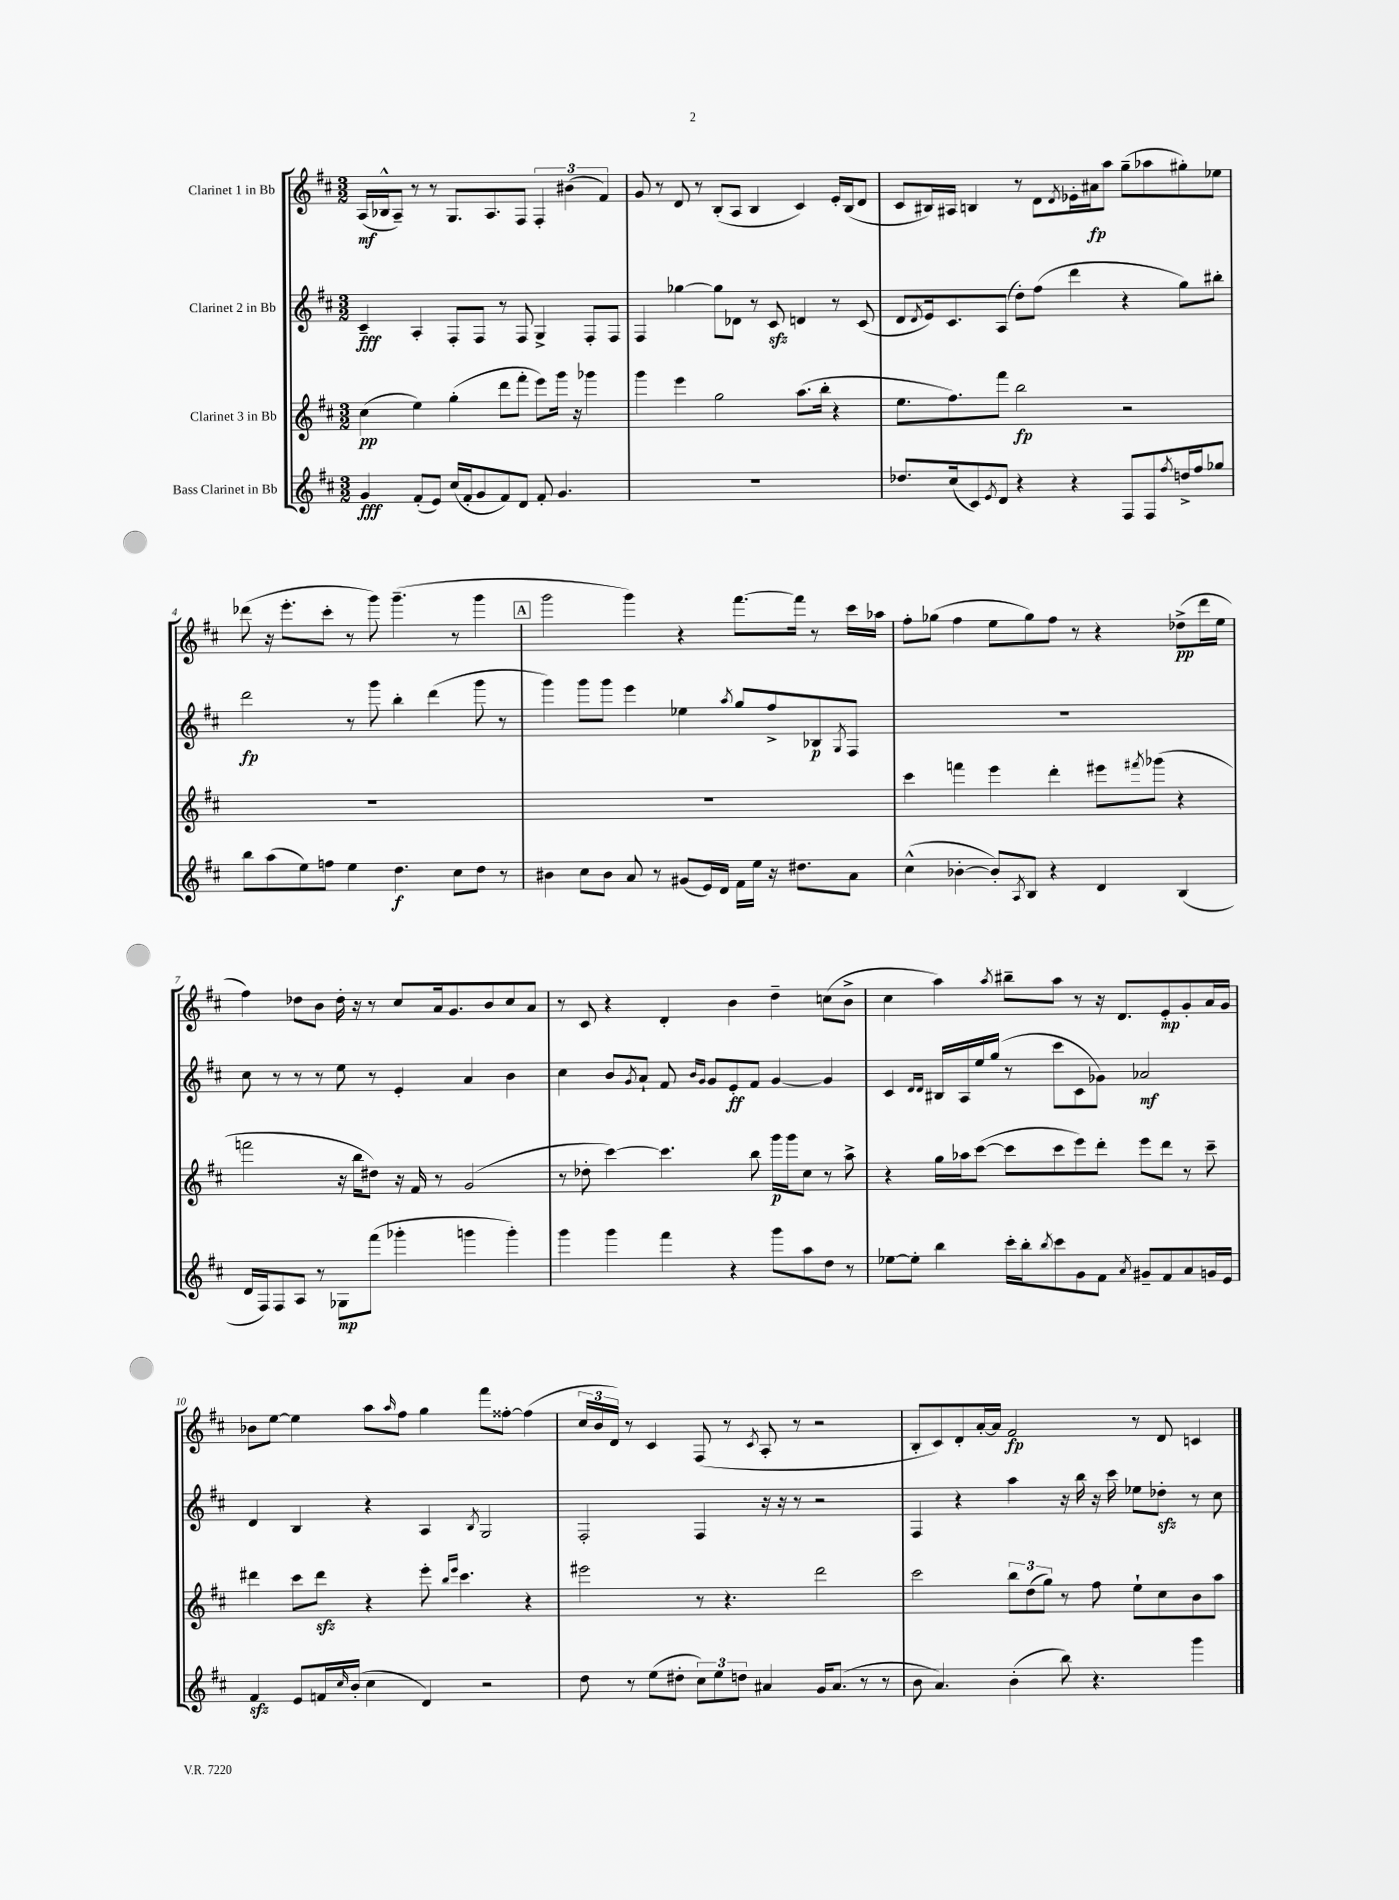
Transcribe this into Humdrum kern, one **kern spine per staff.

**kern	**kern	**kern	**kern
*staff4	*staff3	*staff2	*staff1
*clefG2	*clefG2	*clefG2	*clefG2
*k[f#c#]	*k[f#c#]	*k[f#c#]	*k[f#c#]
*M3/2	*M3/2	*M3/2	*M3/2
4g/	(4cc#\	4c#~/	(16A/LL
.	.	.	16B-^^/J
.	.	.	8A~/J)
(8f#'/L	4ee\)	4A'/	8r
8e/J)	.	.	8r
(16cc#/LL	(4gg'\	8F#'/L	8.G/L
16f#'/J	.	.	.
8g/	.	8F#/J	.
.	.	.	8.A/
8f#/)	8ddd\L	8r	.
8d/J	8fff#'\J	8F#/	8F#/J
8f#'/	8eee\L)	4G^/	6F#'/
4.g/	16ggg\Jk	.	.
.	.	.	(6b#\
.	16r	.	.
.	4ggg-\	8F#'/L	.
.	.	.	6f#/)
.	.	8F#/J	.
=	=	=	=
1.r	4ggg\	4F#/	8g/
.	.	.	8r
.	4eee\	[4gg-\	8d/
.	.	.	8r
.	2gg\	8gg-\]L	(8B'/L
.	.	8d-\J	8A/J
.	.	8r	4B/
.	.	8c#/	.
.	(8.aa\L	4d/	4c#/)
.	16bb'\Jk	.	.
.	4r	8r	16e'/LL
.	.	.	(16B/J
.	.	(8c#/	8d/J
=	=	=	=
8.dd-/L	8.ee\L	8d/L	8c#/L
.	.	8qd/	.
.	.	16e/k)	16B#/L)
(16cc#/k	8.ff#\)	8.c#/	16A#/JJ
8c#/)	.	.	4B/
8qe/	.	.	.
8d/J	8fff#\J	(8A/J	.
4r	2bb\	8dd'\L)	8r
.	.	(8ff#\J	8d\L
.	.	.	8qd/
4r	.	4ddd\	16e-'\L
.	.	.	16a#\J
.	.	.	8aa\J
8F#/L	2r	4r	(8gg~\L
8F#/	.	.	8aa-\
8qff#/	.	.	.
16dd^/L	.	8gg\L)	8gg#'\)
16ff#/J	.	.	.
8gg-/J	.	8bb#'\J	8ee-\J
=	=	=	=
8bb\L	1.r	2ddd\	(8ddd-\
(8aa\	.	.	16r
.	.	.	8.eee'\L
8ee\)	.	.	.
8ff\J	.	.	8ccc#'\J
4ee\	.	8r	8r
.	.	8ggg\	8ggg\)
4.dd\	.	4bb'\	(4.ggg~\
.	.	(4ddd\	.
8cc#\L	.	.	8r
8dd\J	.	8ggg\	4ggg\
8r	.	8r	.
=	=	=	=
4b#\	1.r	4ggg\)	2ggg\
8cc#\L	.	8ggg\L	.
8b#\J	.	8ggg\J	.
8a/	.	4eee\	4ggg\)
8r	.	.	.
(8g#/L	.	4ee-\	4r
16e/L)	.	.	.
16d/JJ	.	.	.
.	.	8qaa/	.
16f#\LL	.	8gg/L	[8.fff#\L
16ee\JJ	.	.	.
16r	.	8ff#^/	.
8.dd#\L	.	.	16fff#\]Jk
.	.	8B-/	8r
.	.	8qG/	.
8a\J	.	8F#/J	16ccc#\LL
.	.	.	16aa-\JJ
=	=	=	=
(4cc#^^\	4ccc#\	1.r	8ff#'\L
.	.	.	(8gg-\J
[4b-'\	4fff\	.	4ff#\
8b-'/]L)	4eee\	.	8ee\L
8qA/	.	.	.
8B/J	.	.	8gg-\)
4r	4ddd'\	.	8ff#\J
.	.	.	8r
4d/	8eee#\L	.	4r
.	8qfff#/	.	.
.	(8ggg-\J	.	.
(4B/	4r	.	(8dd-^\L
.	.	.	16ddd\L
.	.	.	16ee\JJ
=	=	=	=
16d/LL	2fff\	8cc#\	4ff#\)
16F#/J)	.	.	.
8F#/	.	8r	.
8A/J	.	8r	8dd-\L
8r	.	8r	8b\J
8G-\L	16r	8ee\	16dd-'\
.	16bb\LK	.	16r
(8fff#\J	8dd#\J)	8r	8r
4ggg-'\	16r	4e'/	8cc#/L
.	16f#/	.	.
.	8r	.	16a/k
.	.	.	8.g/
4ggg\	(2g/	4a/	.
.	.	.	8b/
4ggg'\)	.	4b\	8cc#/
.	.	.	8a/J
=	=	=	=
4ggg\	8r	4cc#\	8r
.	8dd-'\	.	8c#/
4ggg\	[4ccc#\)	8b/L	4r
.	.	8qg/	.
.	.	8a`/J	.
4fff#\	4.ccc#\]	8f#/	4d'/
.	.	16qqb/LL	.
.	.	16qqg/JJ	.
.	.	8g/L	.
4r	.	8e'/	4b\
.	8bb\	8f#/J	.
8ggg\L	16ggg\LL	[4g/	4dd~\
.	16ggg\J	.	.
8aa\	8cc#\J	.	.
8dd\J	8r	4g/]	(8cc\L
8r	8aa^\	.	8b^\J
=	=	=	=
[8ee-\L	4r	4c#/	4cc#\
8ee-'\]J	.	.	.
.	.	16qqd/LL	.
.	.	16qqd/JJ	.
4bb\	16gg\LL	16B#/LL	4aa\)
.	16aa-\J	16A/	.
.	([8ccc#\J	16ee/	.
.	.	(16gg/JJ	.
.	.	.	8qaa/
16ccc#'\LL	8ccc#\]L	8r	8bb#~\L
16bb'\J	.	.	.
8qbb/	.	.	.
8ccc#\	8ccc#\	8ccc#\L	8aa\J
8g\	8eee\)	8c#\	8r
8f#\J	8ddd'\J	8g-\J)	16r
.	.	.	8.d/L
8qa/	.	.	.
8g#~/L	8eee\L	2a-/	.
8f#/	8ddd\J	.	8e'/
8a/	8r	.	8g'/
16g/L	8ccc#~\	.	16a/L
16e/JJ	.	.	16g/JJ
=	=	=	=
4f#/	4ddd#\	4d/	8b-\L
.	.	.	[8ee\J
8e/L	8ccc#\L	4B/	4ee\]
16f/L	8ddd#\J	.	.
16qqcc#/	.	.	.
(16b'/JJ	.	.	.
4cc#\	4r	4r	8aa\L
.	.	.	16qqaa/
.	.	.	8ff#\J
4d/)	8eee'\	4A/	4gg\
.	16qqbb/LL	.	.
.	16qqeee/JJ	.	.
.	4.ccc#\	.	.
.	.	8qB/	.
2r	.	2G/	8fff#\L
.	.	.	[8ff##'\J
.	4r	.	(4ff##\]
=	=	=	=
8dd\	2eee#\	2F#'/	24cc#/LL
.	.	.	24b/
.	.	.	24d/JJ)
8r	.	.	8r
(8ee\L	.	.	4c#/
8dd#'\J	.	.	.
12cc#\L)	8r	4F#/	(8F#/
12ee\	.	.	.
.	4.r	.	8r
12dd\J	.	.	.
.	.	.	8qc#/
4a#/	.	16r	8A'/
.	.	16r	.
.	.	8r	8r
16g/LK	2ddd\	2r	2r
(8.a#/J	.	.	.
8r	.	.	.
8r	.	.	.
=	=	=	=
8b\	2ccc#\	4F#/	8B'/L
4.a/)	.	.	8c#/)
.	.	4r	8d'/
.	.	.	[16a'/L
.	.	.	16a/]JJ
(4b'\	12bb\L	4aa\	2f#/
.	(12dd\	.	.
.	12gg\J)	.	.
8bb\)	8r	16r	.
.	.	16bb\	.
4.r	8ff#\	16r	.
.	.	16ccc#\	.
.	8ee`\L	8ee-\L	8r
.	8cc#\	8dd-'\J	8d/
4ggg\	8b\	8r	4c/
.	8aa\J	8cc#\	.
==	==	==	==
*-	*-	*-	*-
